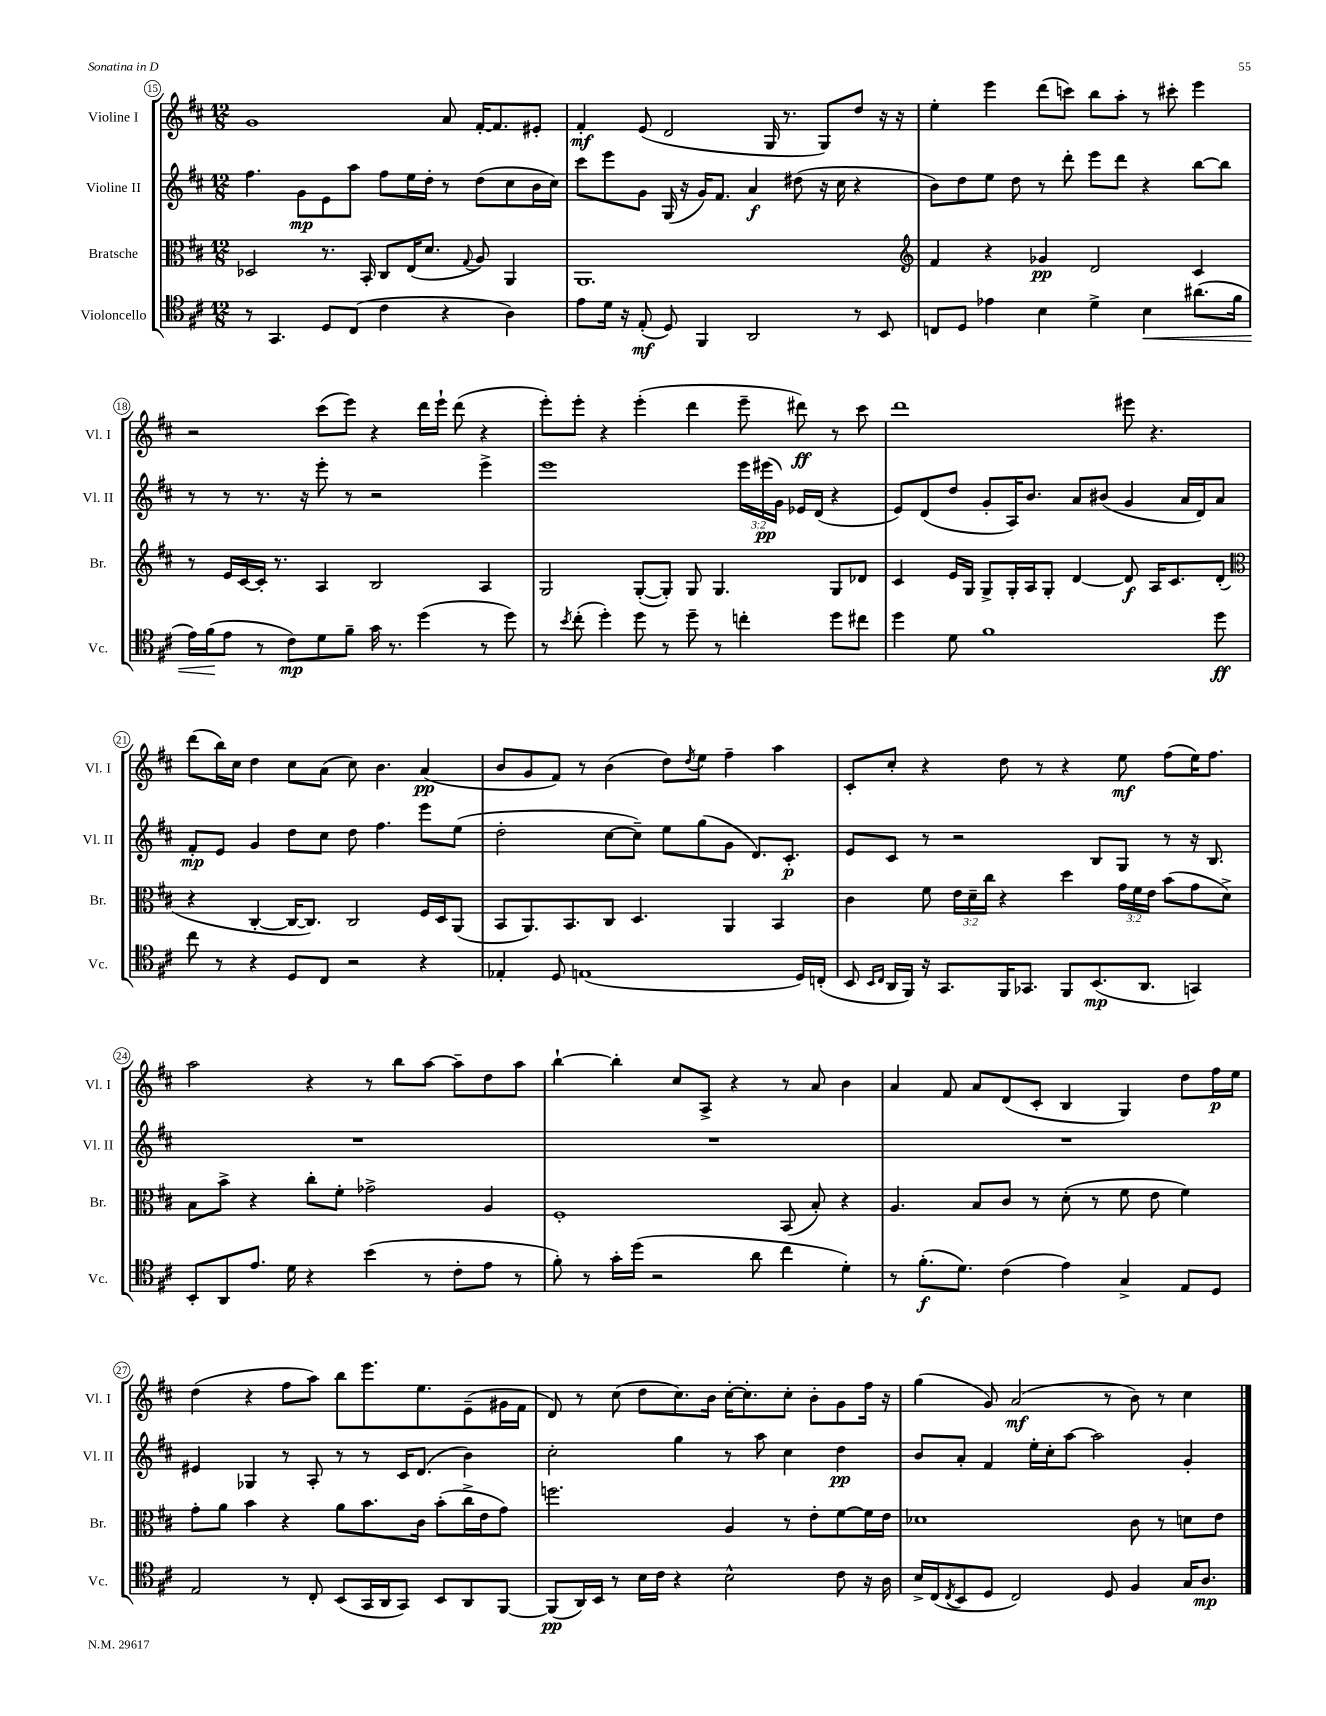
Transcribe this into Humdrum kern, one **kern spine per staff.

**kern	**dynam	**kern	**dynam	**kern	**dynam	**kern	**dynam
*part4	*part4	*part3	*part3	*part2	*part2	*part1	*part1
*staff4	*staff4	*staff3	*staff3	*staff2	*staff2	*staff1	*staff1
*I"Violoncello	*	*I"Bratsche	*	*I"Violine II	*	*I"Violine I	*
*I'Vc.	*	*I'Br.	*	*I'Vl. II	*	*I'Vl. I	*
*clefC4	*	*clefC3	*	*clefG2	*	*clefG2	*
*k[f#c#]	*	*k[f#c#]	*	*k[f#c#]	*	*k[f#c#]	*
*M12/8	*	*M12/8	*	*M12/8	*	*M12/8	*
=15	=15	=15	=15	=15	=15	=15	=15
8r	.	2D-X/	.	4.ff#\	.	1g	.
4.GG/	.	.	.	.	.	.	.
.	.	.	.	8g\L	mp	.	.
8D/L	.	8.r	.	8e\	.	.	.
(8C#/J	.	.	.	8aa\J	.	.	.
.	.	16BB'/	.	.	.	.	.
4c#\	.	8C#/L	.	8ff#\L	.	.	.
.	.	(16E/K	.	16ee\L	.	.	.
.	.	8.d/J	.	16dd'\JJ	.	.	.
4r	.	.	.	8r	.	8a/	.
.	.	8qqG/	.	.	.	.	.
.	.	8A/)	.	(8dd\L	.	[16f#'/KL	.
.	.	.	.	.	.	8.f#/]	.
4A\)	.	4AA/	.	8cc#\	.	.	.
.	.	.	.	16b\L	.	8e#X'/J	.
.	.	.	.	16cc#\JJ)	.	.	.
=16	=16	=16	=16	=16	=16	=16	=16
8e\L	.	1.AA	.	8ccc#\L	.	4f#'/	mf
16d\Jk	.	.	.	8eee\	.	.	.
16r	.	.	.	.	.	.	.
(8E'/	mf	.	.	8g\J	.	(8e/	.
8D/)	.	.	.	(16G/	.	2d/	.
.	.	.	.	16r	.	.	.
4FF#/	.	.	.	16g/KL)	.	.	.
.	.	.	.	8.f#/J	.	.	.
2AA/	.	.	.	4a/	f	.	.
.	.	.	.	.	.	16G/	.
.	.	.	.	.	.	8.r	.
.	.	.	.	(8dd#X\	.	.	.
.	.	.	.	16r	.	8G/L)	.
.	.	.	.	16cc#\	.	.	.
8r	.	.	.	4r	.	8dd/J	.
8BB/	.	.	.	.	.	16r	.
.	.	.	.	.	.	16r	.
=17	=17	=17	=17	=17	=17	=17	=17
*	*	*clefG2	*	*	*	*	*
8Cn/L	.	4f#/	.	8b\L)	.	4ee'\	.
8D/J	.	.	.	8dd\	.	.	.
4e-X\	.	4r	.	8ee\J	.	4eee\	.
.	.	.	.	8dd\	.	.	.
4B\	.	4g-X/	pp	8r	.	(8ddd\L	.
.	.	.	.	8ddd'\	.	8cccn\J)	.
4d^\	.	2d/	.	8eee\L	.	8bb\L	.
.	.	.	.	8ddd\J	.	8aa'\J	.
!	!LO:HP:b	!	!	!	!	!	!
4B\	<	.	.	4r	.	8r	.
.	.	.	.	.	.	8ccc#X'\	.
(8.a#X\L	.	4c#/	.	[8bb\L	.	4eee\	.
.	.	.	.	8bb\J]	.	.	.
16f#\Jk	.	.	.	.	.	.	.
!!LO:LB:g=z
=18	=18	=18	=18	=18	=18	=18	=18
16e\LL)	.	8r	.	8r	.	2r	.
(16f#\J	.	.	.	.	.	.	.
8e\J	[	16e/LL	.	8r	.	.	.
.	.	[16c#/	.	.	.	.	.
8r	.	16c#'/JJ]	.	8.r	.	.	.
.	.	8.r	.	.	.	.	.
8c#\L)	mp	.	.	.	.	.	.
.	.	.	.	16r	.	.	.
8d\	.	4A/	.	8eee'\	.	(8ccc#\L	.
8f#~\J	.	.	.	8r	.	8eee\J)	.
16g\	.	2B/	.	2r	.	4r	.
8.r	.	.	.	.	.	.	.
(4dd\	.	.	.	.	.	16ddd\LL	.
.	.	.	.	.	.	16eee`\JJ	.
.	.	.	.	.	.	(8ddd\	.
8r	.	4A/	.	4eee^\	.	4r	.
8dd\)	.	.	.	.	.	.	.
=19	=19	=19	=19	=19	=19	=19	=19
8r	.	2G/	.	1eee	.	8eee'\L)	.
8qb/	.	.	.	.	.	.	.
(8cc#'\	.	.	.	.	.	8eee'\J	.
4dd'\)	.	.	.	.	.	4r	.
8dd\	.	([8G'/L	.	.	.	(4eee'\	.
8r	.	8G'/J])	.	.	.	.	.
8dd~\	.	8G/	.	.	.	4ddd\	.
8r	.	4.G/	.	.	.	.	.
4ccn'\	.	.	.	24eee\LL	.	8eee~\	.
.	.	.	.	(24eee#X\	pp	.	.
.	.	.	.	24g\JJ)	.	.	.
.	.	.	.	16e-X/LL	.	8ddd#X\)	ff
.	.	.	.	(16d/JJ	.	.	.
8dd\L	.	8G/L	.	4r	.	8r	.
8cc#X\J	.	8d-X/J	.	.	.	8ccc#\	.
=20	=20	=20	=20	=20	=20	=20	=20
4dd\	.	4c#/	.	8e/L)	.	1ddd	.
.	.	.	.	(8d/	.	.	.
8d\	.	16e/LL	.	8dd/J	.	.	.
.	.	16G/JJ	.	.	.	.	.
1f#	.	8G^/L	.	8g'/L	.	.	.
.	.	16G'/L	.	16A/K)	.	.	.
.	.	16A/J	.	8.b/J	.	.	.
.	.	8G'/J	.	.	.	.	.
.	.	[4d/	.	8a/L	.	.	.
.	.	.	.	(8b#X/J	.	.	.
.	.	8d/]	f	4g/	.	8eee#X\	.
.	.	16A/KL	.	.	.	4.r	.
.	.	8.c#/	.	.	.	.	.
.	.	.	.	16a/LL	.	.	.
.	.	.	.	16d/J)	.	.	.
8dd\	ff	(8d'/J	.	8a/J	.	.	.
!!LO:LB:g=z
=21	=21	=21	=21	=21	=21	=21	=21
*	*	*clefC3	*	*	*	*	*
8cc#\	.	4r	.	8f#'/L	mp	(8ddd\L	.
8r	.	.	.	8e/J	.	16bb\L)	.
.	.	.	.	.	.	16cc#\JJ	.
4r	.	[4C#'/	.	4g/	.	4dd\	.
8D/L	.	16C#/KL_	.	8dd\L	.	8cc#\L	.
.	.	8.C#/J])	.	.	.	.	.
8C#/J	.	.	.	8cc#\J	.	(8a\J	.
2r	.	2C#/	.	8dd\	.	8cc#\)	.
.	.	.	.	4.ff#\	.	4.b\	.
4r	.	16F#/LL	.	8eee\L	.	(4a/	pp
.	.	16D/J	.	.	.	.	.
.	.	(8AA/J	.	(8ee\J	.	.	.
=22	=22	=22	=22	=22	=22	=22	=22
4E-X'/	.	8BB/L	.	2dd'\	.	8b/L	.
.	.	8.AA/)	.	.	.	8g/	.
8D/	.	.	.	.	.	8f#/J)	.
.	.	8.BB/	.	.	.	.	.
(1En	.	.	.	.	.	8r	.
.	.	8C#/J	.	[8cc#\L	.	(4b\	.
.	.	4.D/	.	8cc#~\J])	.	.	.
.	.	.	.	8ee\L	.	8dd\L)	.
.	.	.	.	.	.	8qdd/	.
.	.	.	.	(8gg\	.	8ee\J	.
.	.	4AA/	.	8g\J	.	4ff#~\	.
.	.	.	.	8.d/L)	.	.	.
.	.	4BB/	.	.	.	4aa\	.
.	.	.	.	8.c#'/J	p	.	.
16D/LL)	.	.	.	.	.	.	.
(16Cn'/JJ	.	.	.	.	.	.	.
=23	=23	=23	=23	=23	=23	=23	=23
8BB/	.	4c#\	.	8e/L	.	8c#'/L	.
16qqBB/LL	.	.	.	.	.	.	.
16qqC#/JJ	.	.	.	.	.	.	.
16AA/LL	.	.	.	8c#/J	.	8cc#'/J	.
16FF#/JJ)	.	.	.	.	.	.	.
16r	.	8f#\	.	8r	.	4r	.
8.GG/L	.	.	.	.	.	.	.
.	.	24e\LL	.	2r	.	.	.
.	.	24d~\	.	.	.	.	.
.	.	24cc#\JJ	.	.	.	.	.
16FF#/K	.	4r	.	.	.	8dd\	.
8.GG-X/J	.	.	.	.	.	.	.
.	.	.	.	.	.	8r	.
8FF#/L	.	4dd\	.	.	.	4r	.
(8.BB/	mp	.	.	8B/L	.	.	.
.	.	24g\LL	.	8G/J	.	8ee\	mf
.	.	24f#\	.	.	.	.	.
8.AA/J	.	.	.	.	.	.	.
.	.	24e\JJ	.	.	.	.	.
.	.	(8b\L	.	8r	.	(8ff#\L	.
4GGn/)	.	8g\	.	16r	.	16ee\K)	.
.	.	.	.	8.B/	.	8.ff#\J	.
.	.	8d^\J)	.	.	.	.	.
!!LO:LB:g=z
=24	=24	=24	=24	=24	=24	=24	=24
8BB'/L	.	8B\L	.	1.r	.	2aa\	.
8AA/	.	8b^\J	.	.	.	.	.
8.e/J	.	4r	.	.	.	.	.
16d\	.	.	.	.	.	.	.
4r	.	8cc#'\L	.	.	.	4r	.
.	.	8f#'\J	.	.	.	.	.
(4b\	.	2g-X^\	.	.	.	8r	.
.	.	.	.	.	.	8bb\L	.
8r	.	.	.	.	.	[8aa\J	.
8c#'\L	.	.	.	.	.	8aa~\L]	.
8e\J	.	4A/	.	.	.	8dd\	.
8r	.	.	.	.	.	8aa\J	.
=25	=25	=25	=25	=25	=25	=25	=25
8f#'\)	.	1F#'	.	1.r	.	[4bb`\	.
8r	.	.	.	.	.	.	.
16g'\LL	.	.	.	.	.	4bb'\]	.
(16dd\JJ	.	.	.	.	.	.	.
2r	.	.	.	.	.	.	.
.	.	.	.	.	.	8cc#/L	.
.	.	.	.	.	.	8A^/J	.
.	.	.	.	.	.	4r	.
8a\	.	.	.	.	.	.	.
4cc#\	.	(8BB/	.	.	.	8r	.
.	.	8B'/)	.	.	.	8a/	.
4d'\)	.	4r	.	.	.	4b\	.
=26	=26	=26	=26	=26	=26	=26	=26
8r	.	4.A/	.	1.r	.	4a/	.
(8.f#'\L	f	.	.	.	.	.	.
.	.	.	.	.	.	8f#/	.
8.d\J)	.	.	.	.	.	.	.
.	.	8B/L	.	.	.	8a/L	.
(4c#\	.	8c#/J	.	.	.	(8d/	.
.	.	8r	.	.	.	8c#'/J	.
4e\)	.	(8d'\	.	.	.	4B/	.
.	.	8r	.	.	.	.	.
4G^/	.	8f#\	.	.	.	4G/)	.
.	.	8e\	.	.	.	.	.
8E/L	.	4f#\)	.	.	.	8dd\L	.
8D/J	.	.	.	.	.	16ff#\L	p
.	.	.	.	.	.	16ee\JJ	.
!!LO:LB:g=z
=27	=27	=27	=27	=27	=27	=27	=27
2E/	.	8g'\L	.	4e#X/	.	(4dd\	.
.	.	8a\J	.	.	.	.	.
.	.	4b\	.	4G-X/	.	4r	.
8r	.	4r	.	8r	.	8ff#\L	.
8C#'/	.	.	.	8A'/	.	8aa\J)	.
(8BB/L	.	8a\L	.	8r	.	8bb\L	.
16GG/L	.	8.b\	.	8r	.	8.eee\	.
16AA/J	.	.	.	.	.	.	.
8GG/J)	.	.	.	16c#/KL	.	.	.
.	.	16c#\Jk	.	(8.d/J	.	8.ee\	.
8BB/L	.	(8b'\L	.	.	.	.	.
8AA/	.	16cc#^\L	.	4b\)	.	(8e~\	.
.	.	16e\J	.	.	.	.	.
[8FF#/J	.	8g\J)	.	.	.	16g#X\L	.
.	.	.	.	.	.	16f#\JJ	.
=28	=28	=28	=28	=28	=28	=28	=28
(8FF#/L]	pp	2.ffn\	.	2cc#'\	.	8d/)	.
16AA/L)	.	.	.	.	.	8r	.
16BB/JJ	.	.	.	.	.	.	.
8r	.	.	.	.	.	(8cc#\	.
16B\LL	.	.	.	.	.	8dd\L	.
16c#\JJ	.	.	.	.	.	.	.
4r	.	.	.	4gg\	.	8.cc#\)	.
.	.	.	.	.	.	16b\Jk	.
2B^^\	.	4A/	.	8r	.	[16cc#'\KL	.
.	.	.	.	.	.	8.cc#'\]	.
.	.	.	.	8aa\	.	.	.
.	.	8r	.	4cc#\	.	8cc#'\J	.
.	.	8e'\L	.	.	.	8b'\L	.
8c#\	.	[8f#\	.	4dd\	pp	8g\	.
16r	.	16f#\L]	.	.	.	16ff#\Jk	.
16A\	.	16e\JJ	.	.	.	16r	.
=29	=29	=29	=29	=29	=29	=29	=29
16B^/LL	.	1d-X	.	8b/L	.	(4gg\	.
(16C#/J	.	.	.	.	.	.	.
8qC#/	.	.	.	.	.	.	.
8BB/	.	.	.	8a'/J	.	.	.
8D/J	.	.	.	4f#/	.	8g/)	.
2C#/)	.	.	.	.	.	(2a/	mf
.	.	.	.	16ee'\LL	.	.	.
.	.	.	.	16cc#'\J	.	.	.
.	.	.	.	[8aa\J	.	.	.
.	.	.	.	2aa\]	.	.	.
8D/	.	.	.	.	.	8r	.
4F#/	.	8c#\	.	.	.	8b\)	.
.	.	8r	.	.	.	8r	.
16G/KL	.	8dn\L	.	4g'/	.	4cc#\	.
8.A/J	mp	.	.	.	.	.	.
.	.	8e\J	.	.	.	.	.
==	==	==	==	==	==	==	==
*-	*-	*-	*-	*-	*-	*-	*-
